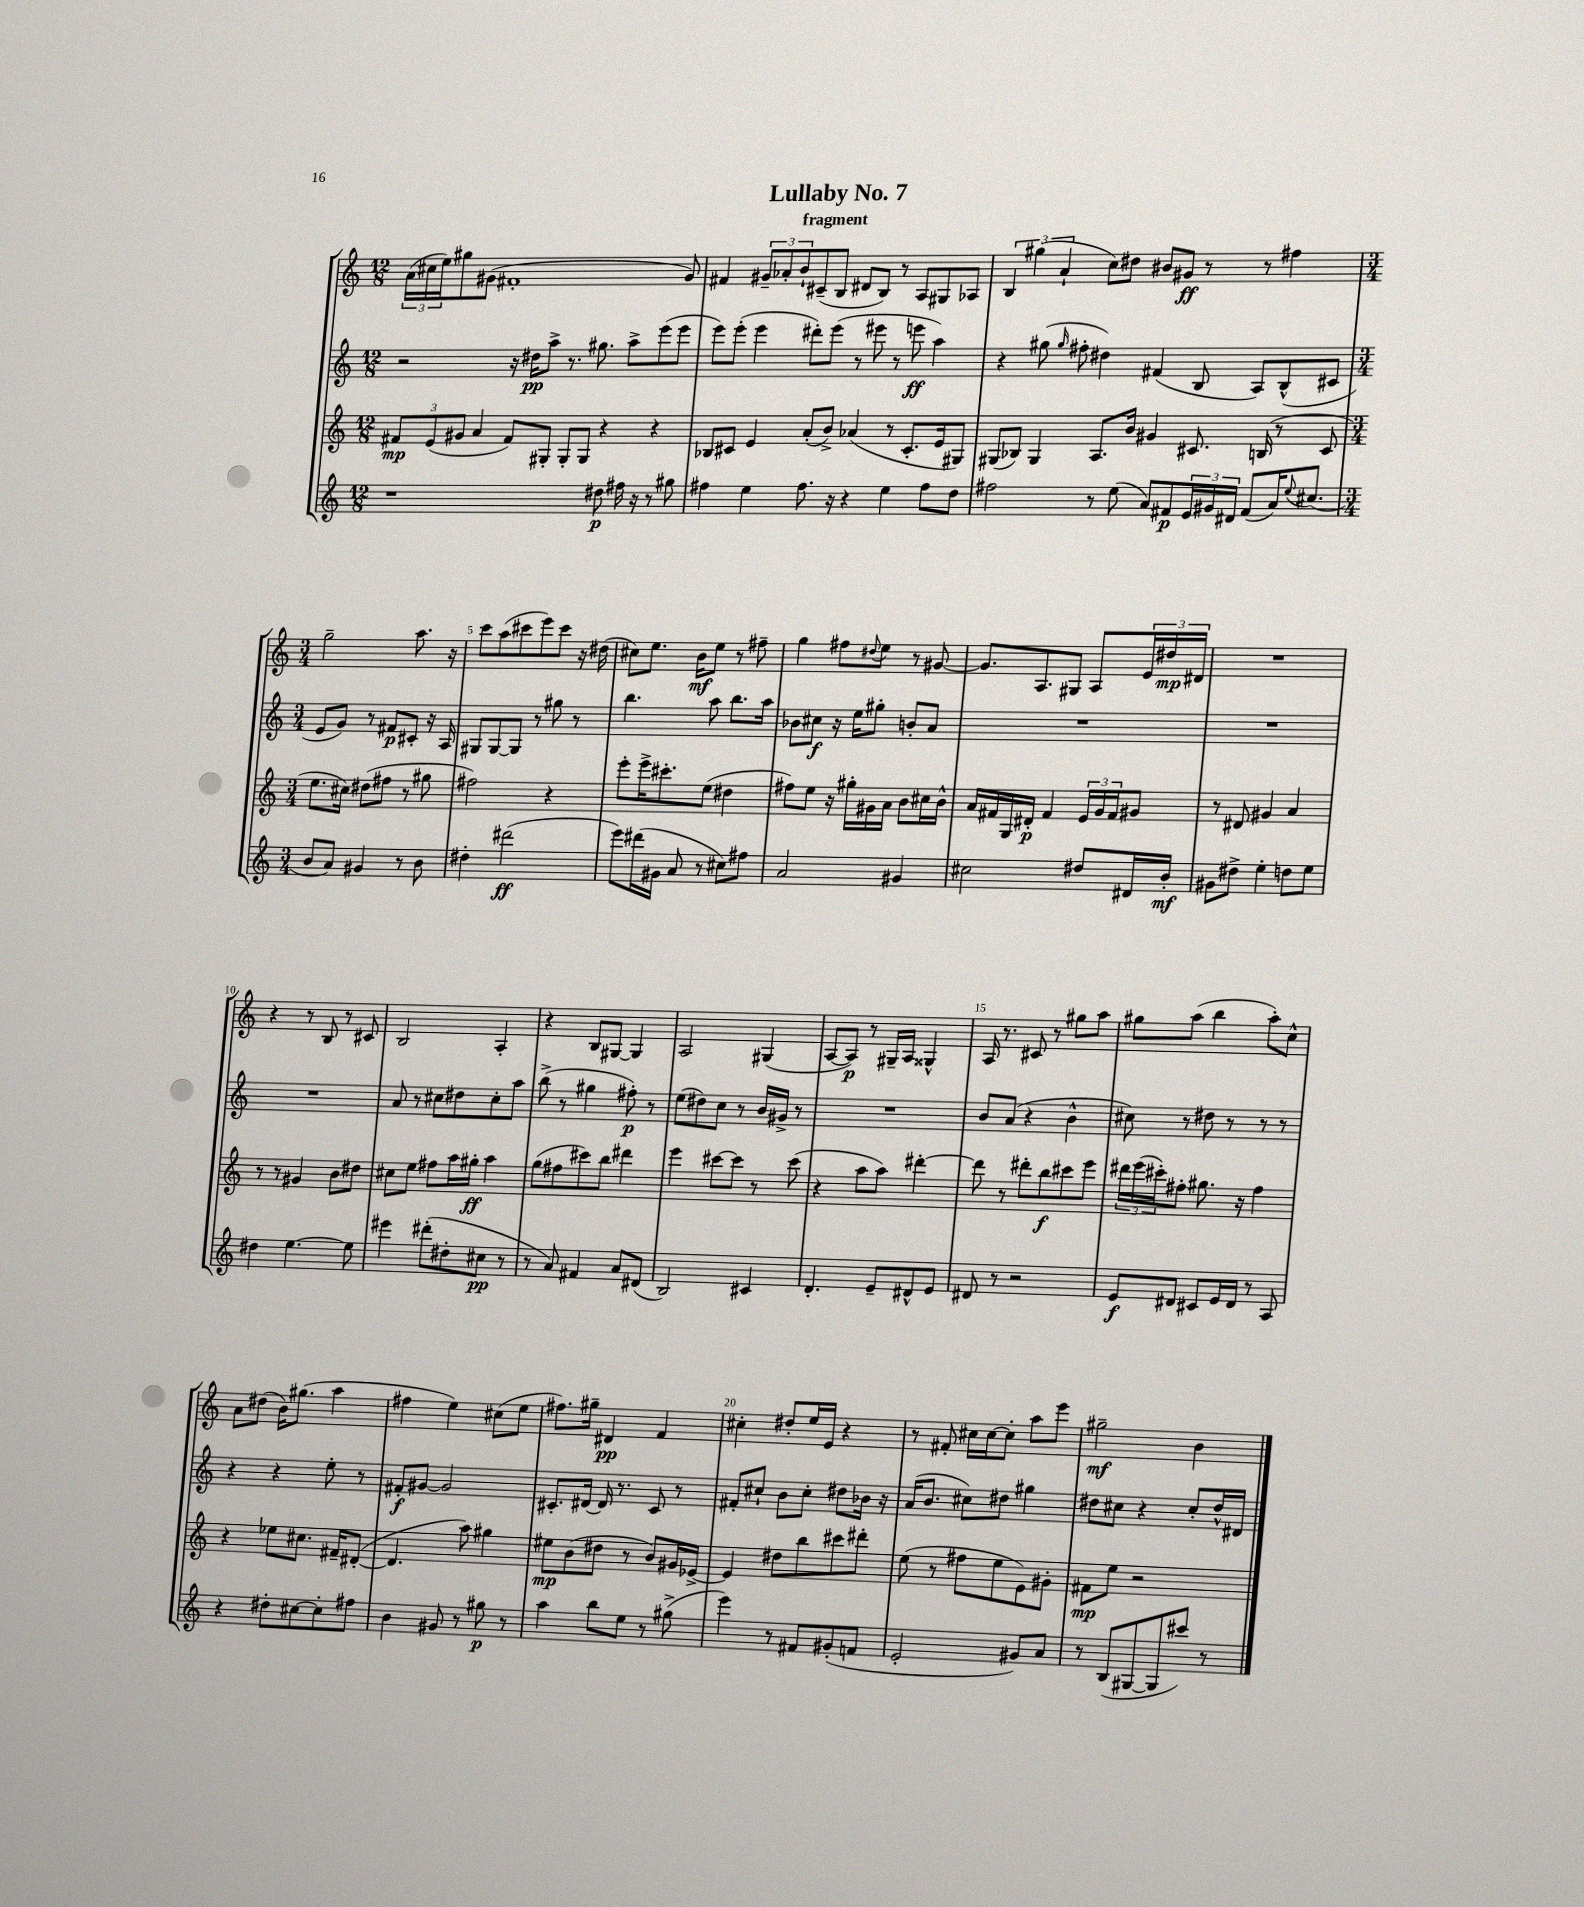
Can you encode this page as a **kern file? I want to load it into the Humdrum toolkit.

**kern	**dynam	**kern	**dynam	**kern	**dynam	**kern	**dynam
*part4	*part4	*part3	*part3	*part2	*part2	*part1	*part1
*staff4	*staff4	*staff3	*staff3	*staff2	*staff2	*staff1	*staff1
*clefG2	*	*clefG2	*	*clefG2	*	*clefG2	*
*k[]	*	*k[]	*	*k[]	*	*k[]	*
*M12/8	*	*M12/8	*	*M12/8	*	*M12/8	*
=1	=1	=1	=1	=1	=1	=1	=1
1r	.	12f#X/L	mp	2r	.	(24a\LL	.
.	.	.	.	.	.	24cc#X\	.
.	.	(12e/	.	.	.	24ee\J)	.
.	.	.	.	.	.	8gg#X\	.
.	.	12g#X/J	.	.	.	.	.
.	.	4a/	.	.	.	(8g#X\J	.
.	.	.	.	.	.	1f#X'	.
.	.	8f#/L)	.	16r	.	.	.
.	.	.	.	16dd#X\KL	pp	.	.
.	.	8G#X'/J	.	8aa^\J	.	.	.
.	.	8G#'/L	.	8.r	.	.	.
.	.	8G#/J	.	.	.	.	.
.	.	.	.	8.gg#X\	.	.	.
8dd#X\	p	4r	.	.	.	.	.
16ff#X\	.	.	.	8aa^\L	.	.	.
16r	.	.	.	.	.	.	.
8r	.	4r	.	(8eee\	.	.	.
8gg#X\	.	.	.	8eee\J	.	8g#/)	.
=2	=2	=2	=2	=2	=2	=2	=2
4ff#X\	.	8B-X/L	.	8eee\L)	.	4f#X/	.
.	.	8c#X/J	.	(8eee'\J	.	.	.
4ee\	.	4e/	.	4eee\	.	12g#X~/L	.
.	.	.	.	.	.	12a-X'/	.
.	.	.	.	.	.	12b`/	.
8.ff#\	.	(8a'/L	.	8ddd#X'\L)	.	(8c#X~/	.
.	.	8b^/J)	.	(8eee\J	.	8B/J	.
16r	.	.	.	.	.	.	.
4r	.	(4a-X/	.	8r	.	8d#X/L	.
.	.	.	.	8eee#X\	.	8B/J)	.
4ee\	.	8r	.	8r	.	8r	.
.	.	8.c#'/L	.	8eeen\	ff	8A/L	.
8ff#\L	.	.	.	4aa\)	.	8G#X/	.
.	.	16e/k	.	.	.	.	.
8dd\J	.	8G#X/J)	.	.	.	8A-X/J	.
=3	=3	=3	=3	=3	=3	=3	=3
2ff#X\	.	(8G#X/L	.	4r	.	6B/	.
.	.	8B-X/J)	.	.	.	.	.
.	.	.	.	.	.	(6gg#X\	.
.	.	4G#/	.	(8gg#X\	.	.	.
.	.	.	.	.	.	6a`/	.
.	.	.	.	16qqgg#/	.	.	.
.	.	.	.	8ff#X'\	.	.	.
8r	.	8.A/L	.	4dd#X\)	.	8cc\L)	.
(8ee\	.	.	.	.	.	8dd#X\J	.
.	.	16b/Jk	.	.	.	.	.
8a/L)	.	4g#X/	.	(4f#X/	.	8b#X/L	.
8f#X/	p	.	.	.	.	8g#X/J	ff
24e/L	.	8.c#X/	.	8B/	.	8r	.
24g#X/	.	.	.	.	.	.	.
24d#X/JJ	.	.	.	.	.	.	.
(8f#/L	.	.	.	8A/L)	.	8r	.
.	.	(16Bn/	.	.	.	.	.
16a/K)	.	8r	.	(8B^^/	.	4ff#X\	.
8qqee/	.	.	.	.	.	.	.
(8.cc#X/J	.	.	.	.	.	.	.
.	.	8c#/	.	8c#X/J	.	.	.
!!LO:LB:g=z
=4	=4	=4	=4	=4	=4	=4	=4
*M3/4	*	*M3/4	*	*M3/4	*	*M3/4	*
8b/L	.	8.ee\L	.	8e/L	.	2gg~\	.
8a/J)	.	.	.	8g/J)	.	.	.
.	.	16cc#X\Jk)	.	.	.	.	.
4g#X/	.	(8dd#X\L	.	8r	.	.	.
.	.	8ff#X\J	.	8f#X/L	p	.	.
8r	.	8r	.	8c#X'/J	.	8.aa\	.
8b\	.	8gg#X\	.	16r	.	.	.
.	.	.	.	16A/	.	16r	.
=5	=5	=5	=5	=5	=5	=5	=5
4dd#X'\	.	2ff#X\)	.	8G#X/L	.	8ccc\L	.
.	.	.	.	[8G#/	.	(8aa\	.
(2ddd#X\	ff	.	.	8G#/J]	.	8ccc#X\	.
.	.	.	.	8r	.	8eee\)	.
.	.	4r	.	8gg#X\	.	8ccc#\J	.
.	.	.	.	8r	.	16r	.
.	.	.	.	.	.	(16dd#X\	.
=6	=6	=6	=6	=6	=6	=6	=6
8eee\L)	.	8eee'\L	.	4.bb\	.	8cc#X\L)	.
(16ddd#X\L	.	16eee^\K	.	.	.	8.ee\J	.
16g#X\JJ	.	8.ccc#X'\	.	.	.	.	.
8a/	.	.	.	.	.	.	.
.	.	.	.	.	.	16b\KL	mf
8r	.	(8ee\J	.	8aa\	.	8ee\J	.
8cc#X\L)	.	4dd#X\	.	8.bb\L	.	8r	.
8ff#X\J	.	.	.	.	.	8ff#X~\	.
.	.	.	.	16aa\Jk	.	.	.
=7	=7	=7	=7	=7	=7	=7	=7
2a/	.	8ff#X\L)	.	8b-X\L	.	4gg\	.
.	.	8ee\J	.	8cc#X\J	f	.	.
.	.	16r	.	16r	.	8ff#X\L	.
.	.	16gg#X'\LL	.	16ee\KL	.	.	.
.	.	.	.	.	.	8qqdd#X/	.
.	.	16g#X\	.	8gg#X'\J	.	8ee\J	.
.	.	16a\JJ	.	.	.	.	.
4g#X/	.	8b\L	.	8bn'/L	.	8r	.
.	.	16cc#X\L	.	8a/J	.	[8g#X/	.
.	.	16b^^\JJ	.	.	.	.	.
=8	=8	=8	=8	=8	=8	=8	=8
2cc#X\	.	16a/LL	.	2.r	.	8.g#/L]	.
.	.	16f#X/	.	.	.	.	.
.	.	16G/	.	.	.	.	.
.	.	16d#X'/JJ	p	.	.	8.A/	.
.	.	4f#/	.	.	.	.	.
.	.	.	.	.	.	8G#X/J	.
8dd#X/L	.	24e/LL	.	.	.	8A/L	.
.	.	24g/	.	.	.	.	.
.	.	24f#/J	.	.	.	.	.
16d#X/L	.	8g#X/J	.	.	.	24e/L	.
.	.	.	.	.	.	24dd#X/	mp
16b'/JJ	mf	.	.	.	.	.	.
.	.	.	.	.	.	24d#X/JJ	.
=9	=9	=9	=9	=9	=9	=9	=9
8g#X\L	.	8r	.	2.r	.	2.r	.
8dd#X^\J	.	8d#X/	.	.	.	.	.
4ee'\	.	4g#X/	.	.	.	.	.
8ddn\L	.	4a/	.	.	.	.	.
8ee\J	.	.	.	.	.	.	.
!!LO:LB:g=z
=10	=10	=10	=10	=10	=10	=10	=10
4dd#X\	.	8r	.	2.r	.	4r	.
.	.	8r	.	.	.	.	.
[4.ee\	.	4g#X/	.	.	.	8r	.
.	.	.	.	.	.	8B/	.
.	.	8b\L	.	.	.	8r	.
8ee\]	.	8dd#X\J	.	.	.	8c#X/	.
=11	=11	=11	=11	=11	=11	=11	=11
4eee#X\	.	8cc#X\L	.	8a/	.	2B/	.
.	.	8ee\J	.	8r	.	.	.
(8ddd#X'\L	.	8ff#X\L	.	8cc#X\L	.	.	.
8dd#X'\	.	16aa\L	.	8dd#X\	.	.	.
.	.	16gg#X'\JJ	ff	.	.	.	.
8cc#X\J	pp	4aa\	.	8cc#'\	.	4A'/	.
8r	.	.	.	8aa\J	.	.	.
=12	=12	=12	=12	=12	=12	=12	=12
8r	.	(8gg\L	.	(8bb^\	.	4r	.
8a/)	.	8ff#X\	.	8r	.	.	.
4f#X/	.	8ccc#X\)	.	4gg#X\	.	8B/L	.
.	.	8bb\J	.	.	.	[8G#X/J	.
8a/L	.	4ddd#X\	.	8ff#X'\)	p	4G#/]	.
(8d#X/J	.	.	.	8r	.	.	.
=13	=13	=13	=13	=13	=13	=13	=13
2B/)	.	4eee\	.	(8ee\L	.	2A/	.
.	.	.	.	8dd#X\)	.	.	.
.	.	[8ccc#X\L	.	8cc\J	.	.	.
.	.	8ccc#\J]	.	8r	.	.	.
4c#X/	.	8r	.	16b/LL	.	(4G#X/	.
.	.	.	.	16g#X^/JJ	.	.	.
.	.	(8ccc#\	.	8r	.	.	.
=14	=14	=14	=14	=14	=14	=14	=14
4.d'/	.	4r	.	2.r	.	[8A/L	.
.	.	.	.	.	.	8A/J])	p
.	.	8aa\L	.	.	.	8r	.
8e~/L	.	8aa\J)	.	.	.	16G#X~/LL	.
.	.	.	.	.	.	16A/JJ	.
8d#X^^/	.	[4ddd#X'\	.	.	.	4G##X^^/	.
8e/J	.	.	.	.	.	.	.
=15	=15	=15	=15	=15	=15	=15	=15
8d#X/	.	8ddd#\]	.	8b/L	.	16A/	.
.	.	.	.	.	.	8.r	.
8r	.	8r	.	(8a/J	.	.	.
2r	.	8ddd#X'\L	.	4r	.	8c#X/	.
.	.	8bb\	f	.	.	8r	.
.	.	8ccc#X\	.	4b^^\	.	8gg#X\L	.
.	.	8eee\J	.	.	.	8aa\J	.
=16	=16	=16	=16	=16	=16	=16	=16
8e/L	f	24ddd#X\LL	.	8cc#X\)	.	8gg#X\L	.
.	.	(24eee\	.	.	.	.	.
.	.	24ccc#X'\J)	.	.	.	.	.
8d#X/J	.	8ff#X'\J	.	8r	.	(8aa\J	.
8c#X/L	.	8.gg#X\	.	8dd#X\	.	4bb\	.
16e/L	.	.	.	8r	.	.	.
16d#/JJ	.	16r	.	.	.	.	.
8r	.	4ff#\	.	8r	.	8aa'\L)	.
8A/	.	.	.	8r	.	8cc^^\J	.
!!LO:LB:g=z
=17	=17	=17	=17	=17	=17	=17	=17
4r	.	4r	.	4r	.	8a\L	.
.	.	.	.	.	.	(8dd#X\J	.
8dd#X'\L	.	8ee-X\L	.	4r	.	16b\KL)	.
.	.	.	.	.	.	(8.gg#X\J	.
[8cc#X\	.	8.cc#X\J	.	.	.	.	.
8cc#'\]	.	.	.	8ee'\	.	4aa\	.
.	.	16f#X~/KL	.	.	.	.	.
8ff#X\J	.	([8d#X'/J	.	8r	.	.	.
=18	=18	=18	=18	=18	=18	=18	=18
4b\	.	4.d#/]	.	8f#X'/L	f	4ff#X\	.
.	.	.	.	[8g#X/J	.	.	.
8g#X/	.	.	.	2g#/]	.	4ee\)	.
8r	.	8aa\)	.	.	.	.	.
8gg#X\	p	4gg#X\	.	.	.	(8cc#X\L	.
8r	.	.	.	.	.	8ee\J	.
=19	=19	=19	=19	=19	=19	=19	=19
4aa\	.	8ee#X\L	mp	8.c#X'/L	.	8.ff#X\L)	.
.	.	(8b\	.	.	.	.	.
.	.	.	.	[16d#X/Jk	.	16gg#X~\Jk	.
8bb\L	.	8dd#X\J	.	16d#/]	.	4d#X/	pp
.	.	.	.	8.r	.	.	.
8ee\J	.	8r	.	.	.	.	.
8r	.	8b/L)	.	8c#/	.	4f/	.
(8gg#X^\	.	16g#X/L	.	8r	.	.	.
.	.	[16e-X^/JJ	.	.	.	.	.
=20	=20	=20	=20	=20	=20	=20	=20
4eee\)	.	4e-/]	.	8f#X'/L	.	4cc#X'\	.
.	.	.	.	8cc#X`/J	.	.	.
8r	.	8dd#X\L	.	8b\L	.	8dd#X'/L	.
8f#X/L	.	8bb\	.	8cc#'\J	.	16ee/L	.
.	.	.	.	.	.	16e/JJ	.
(8g#X'/	.	8ccc#X\	.	8dd#X\L	.	4r	.
8fn/J	.	8ddd#X'\J	.	16b-X\Jk	.	.	.
.	.	.	.	16r	.	.	.
=21	=21	=21	=21	=21	=21	=21	=21
2e'/	.	(8ee\	.	(16a/KL	.	8r	.
.	.	.	.	8.b/J	.	.	.
.	.	8r	.	.	.	8f#X'/	.
.	.	8ff#X\L	.	8cc#X\L)	.	16cc#X\LL	.
.	.	.	.	.	.	[16cc#\J	.
.	.	8ee\	.	8dd#X\J	.	8cc#'\J]	.
8g#X/L)	.	8e\)	.	4gg#X\	.	8aa\L	.
8a/J	.	8g#X'\J	.	.	.	8eee\J	.
=22	=22	=22	=22	=22	=22	=22	=22
8r	.	8f#X\L	mp	8dd#X\L	.	2gg#X~\	mf
(8B/L	.	8ee\J	.	8cc#X\J	.	.	.
[8G#X/	.	2r	.	4r	.	.	.
8G#/]	.	.	.	.	.	.	.
8ccc#X/J)	.	.	.	8cc#'/L	.	4b\	.
8r	.	.	.	16dd#^^/L	.	.	.
.	.	.	.	16d#X/JJ	.	.	.
==	==	==	==	==	==	==	==
*-	*-	*-	*-	*-	*-	*-	*-
